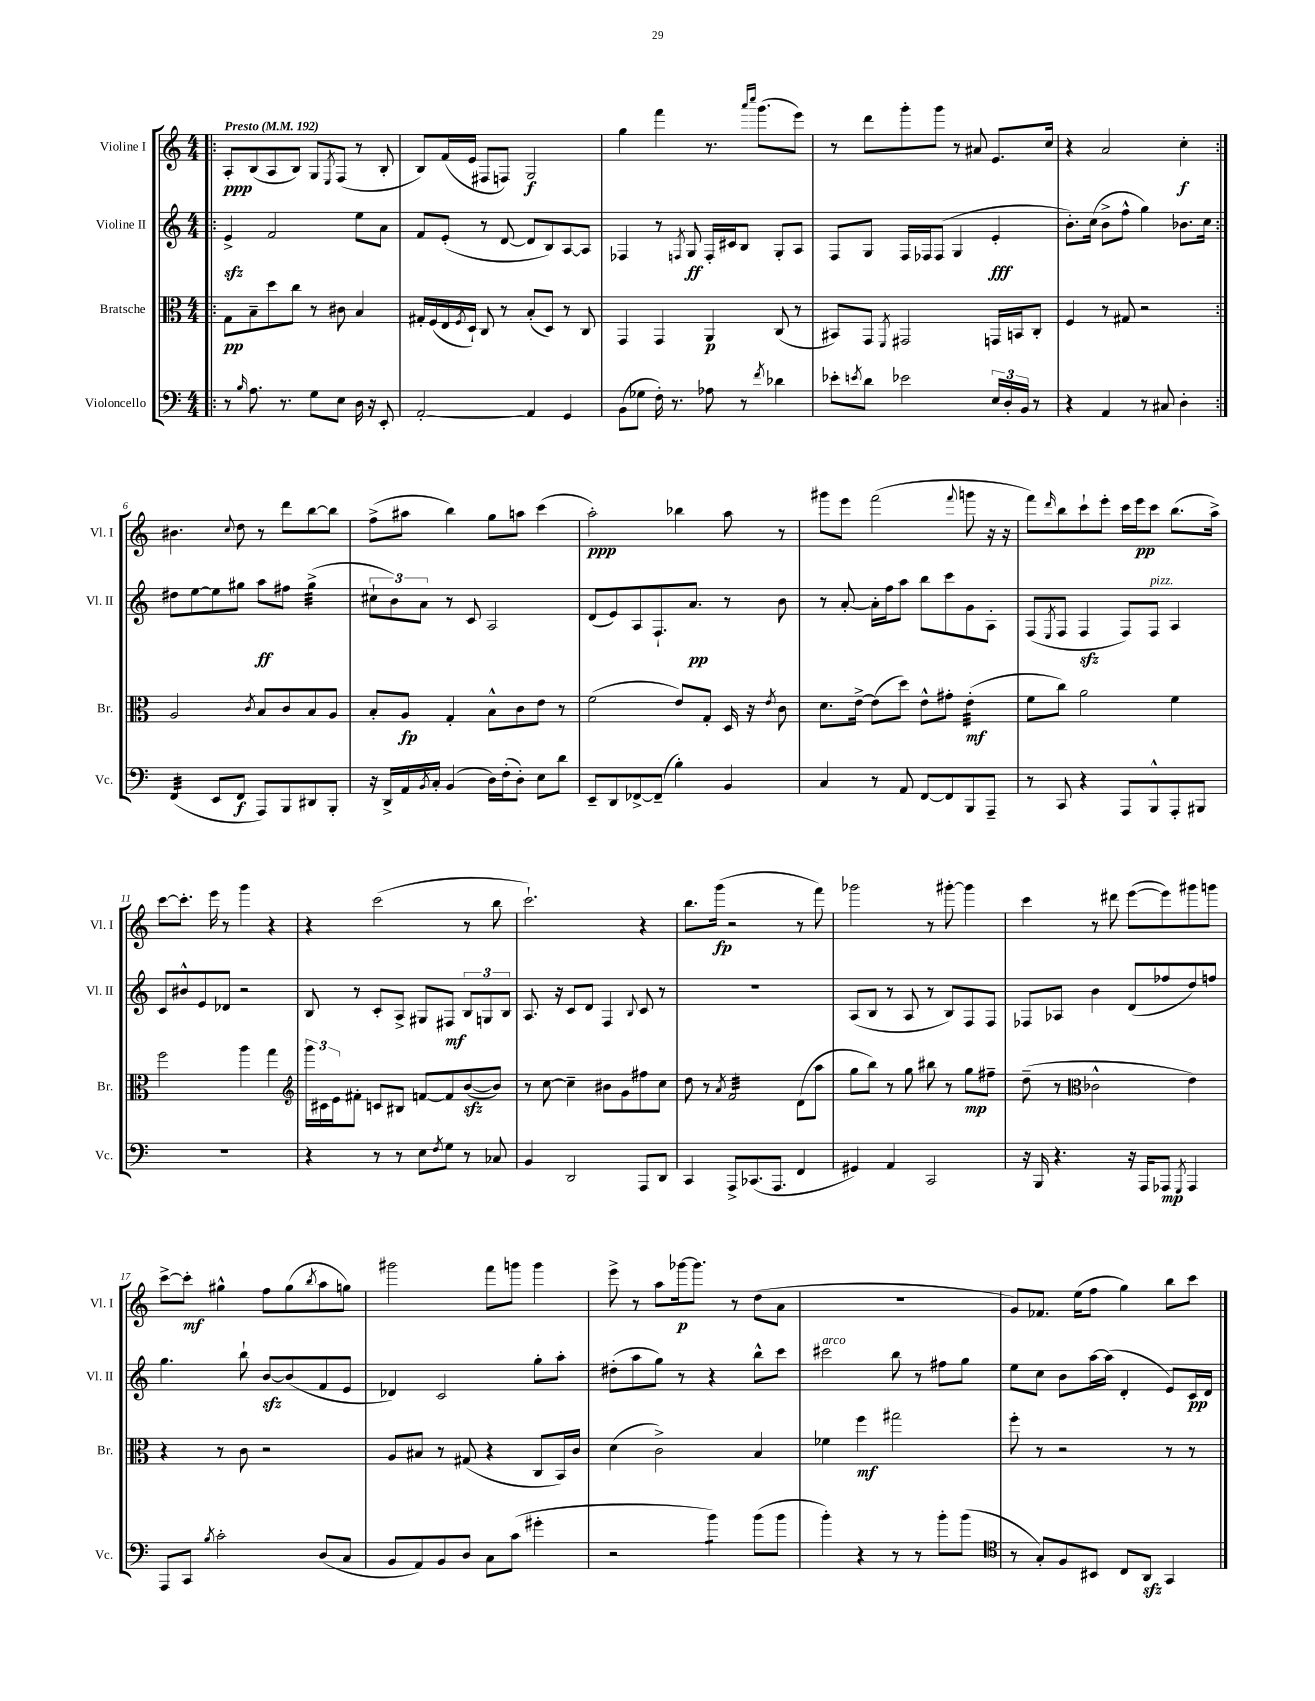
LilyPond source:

<<
\new StaffGroup <<
\new Staff = "s0" \with { instrumentName = "Violine I" shortInstrumentName = "Vl. I" } {
    \clef treble \key c \major \numericTimeSignature \time 4/4 \tempo "Presto" 4 = 192
    \repeat volta 2 { \bar ".|:" a8-.\ppp b8( a8 b8) g8 \acciaccatura { e8 } f8( r8 b8-. |
    b8) f'16( e'16 fis8 f8) g2\f |
    g''4 f'''4 r8. \grace { a'''16 c''''16 } g'''8.( e'''8) |
    r8 d'''8 g'''8-. g'''8 r8 ais'8 e'8. c''16 |
    r4 a'2 c''4-.\f | }
    bis'4. \appoggiatura { c''8 } d''8 r8 d'''8 b''8~ b''8 |
    f''8->( ais''8 b''4) g''8 a''8 c'''4( |
    a''2-.\ppp) bes''4 a''8 r8 |
    gis'''8 e'''8 f'''2( \appoggiatura { f'''8 } g'''8 r16 r16 |
    f'''8) \grace { d'''16 } b''8 c'''8-! e'''8-. c'''16 e'''16\pp c'''8 b''8.( a''16->) |
    c'''8~ c'''8.-. e'''16 r8 g'''4 r4 |
    r4 c'''2( r8 b''8 |
    c'''2.-!) r4 |
    b''8. g'''16\fp( r2 r8 f'''8) |
    ges'''2 r8 gis'''8~-. gis'''4 |
    c'''4 r8 dis'''8 e'''8~( e'''8) gis'''8 g'''8 |
    c'''8~-> c'''8-.\mf gis''4-^ f''8 gis''8( \acciaccatura { b''8 } a''8 g''8) |
    gis'''2 f'''8 g'''8 g'''4 |
    e'''8-> r8 a''8 ges'''16~\p ges'''8. r8 d''8( a'8 |
    R1 |
    g'8) fes'8. e''16( f''8 g''4) b''8 c'''8 \bar "|." |
}
\new Staff = "s1" \with { instrumentName = "Violine II" shortInstrumentName = "Vl. II" } {
    \clef treble \key c \major \numericTimeSignature \time 4/4
    \repeat volta 2 { \bar ".|:" e'4->\sfz f'2 e''8 a'8 |
    f'8 e'8-.( r8 d'8~ d'8 b8) a8~ a8 |
    fes4 r8 \acciaccatura { f8 } g8\ff f16-. cis'16 b8 g8-. a8 |
    f8 g8 f16 fes16 fes8( g4 e'4-.\fff |
    b'8.-.) c''16( b'8-> f''8-^ g''4) bes'8. c''16 | }
    dis''8 e''8~ e''8 gis''8 a''8\ff fis''8 gis''4:32->( |
    \tuplet 3/2 { cis''8-! b'8) a'8 } r8 c'8 a2 |
    d'8( e'8) a8 f8.-! a'8.\pp r8 b'8 |
    r8 a'8~-. a'16-. f''16 a''8 b''8 c'''8 g'8 a8-. |
    f8( \acciaccatura { e8 } f8 f4\sfz f8) f8^\markup { \italic "pizz." } a4 |
    c'8 bis'8-^ e'8 des'8 r2 |
    b8 r8 c'8-. a8-> gis8 fis8\mf \tuplet 3/2 { b8 g8 b8 } |
    a8. r16 c'8 d'8 f4 \appoggiatura { b8 } c'8 r8 |
    R1 |
    a8( b8 r8 a8 r8 b8) f8 f8 |
    fes8 aes8 b'4 d'8( fes''8 d''8) f''8 |
    g''4. b''8-! b'8~\sfz b'8( f'8 e'8 |
    des'4) c'2 g''8-. a''8-. |
    dis''8-.( a''8 g''8) r8 r4 b''8-^ c'''8 |
    cis'''2^\markup { \italic "arco" } b''8 r8 fis''8 g''8 |
    e''8 c''8 b'8 a''16~ a''16( d'4-. e'8) c'16\pp d'16 \bar "|." |
}
\new Staff = "s2" \with { instrumentName = "Bratsche" shortInstrumentName = "Br." } {
    \clef alto \key c \major \numericTimeSignature \time 4/4
    \repeat volta 2 { \bar ".|:" g8\pp b8-- d''8 c''8 r8 cis'8 b4 |
    gis16-. f16( e16 \acciaccatura { f8 } d16-!) c8 r8 b8-.( d8) r8 c8 |
    g,4 g,4 a,4\p c8( r8 |
    bis,8) g,8 \acciaccatura { f,8 } gis,2 g,16 b,16 c8-. |
    f4 r8 gis8 r2 | }
    a2 \acciaccatura { c'8 } b8 c'8 b8 a8 |
    b8-. a8\fp g4-. b8-^ c'8 e'8 r8 |
    f'2( e'8) g8-. d16 r16 \acciaccatura { e'8 } c'8 |
    d'8. e'16~-> e'8( d''8) e'8-^ gis'8-. e'4:32-.\mf( |
    f'8 c''8) a'2 f'4 |
    f''2 a''4 g''4 |
    \clef treble \tuplet 3/2 { g'''16 cis'16 e'16 } fis'8-. c'8 bis8 f'8~ f'8 b'8~\sfz( b'8) |
    r8 c''8~ c''4-- bis'8 g'8 fis''8 c''8 |
    d''8 r8 \acciaccatura { a'8 } f'2:32 d'8( a''8 |
    g''8 b''8) r8 g''8 bis''8 r8 g''8\mp fis''8-- |
    d''8--( r8 \clef alto ces'2-^ e'4) |
    r4 r8 c'8 r2 |
    a8 bis8 r8 gis8( r4 c8 b,16) c'16 |
    d'4( c'2->) b4 |
    fes'4 f''4\mf gis''2 |
    f''8-. r8 r2 r8 r8 \bar "|." |
}
\new Staff = "s3" \with { instrumentName = "Violoncello" shortInstrumentName = "Vc." } {
    \clef bass \key c \major \numericTimeSignature \time 4/4
    \repeat volta 2 { \bar ".|:" r8 \grace { b16 } a8. r8. g8 e8 d16 r16 e,8-. |
    a,2~-. a,4 g,4 |
    b,8( ges8 f16-.) r8. aes8 r8 \acciaccatura { f'8 } des'4 |
    ees'8-. \acciaccatura { e'8 } d'8 ees'2 \tuplet 3/2 { e16 d16-. b,16 } r8 |
    r4 a,4 r8 cis8 d4-. | }
    f,4:32( e,8 f,8\f a,,8) b,,8 dis,8 b,,8-. |
    r16 d,16-> a,16 \acciaccatura { b,8 } c16-. b,4( d16) f16-.( d8-.) e8 d'8 |
    e,8-- d,8 fes,8~-> fes,8--( b4-.) b,4 |
    c4 r8 a,8 f,8~ f,8 b,,8 a,,8-- |
    r8 c,8 r4 a,,8 b,,8-^ a,,8-. bis,,8 |
    R1 |
    r4 r8 r8 e8 \acciaccatura { f8 } g8 r8 ces8 |
    b,4 d,2 a,,8 d,8 |
    c,4 a,,8-> ces,8.( a,,8. f,4 |
    gis,4) a,4 c,2 |
    r16 b,,16 r4. r16 a,,16 aes,,8\mp \acciaccatura { g,,8 } aes,,4 |
    a,,8 c,8 \acciaccatura { b8 } c'2-. d8( c8 |
    b,8 a,8) b,8 d8 c8 c'8( gis'4-. |
    r2 b'4:8) b'8( b'8 |
    b'4-.) r4 r8 r8 b'8-. b'8( |
    \clef tenor r8 g8-.) f8 bis,8 c8 a,8\sfz g,4 \bar "|." |
}
>>
>>
